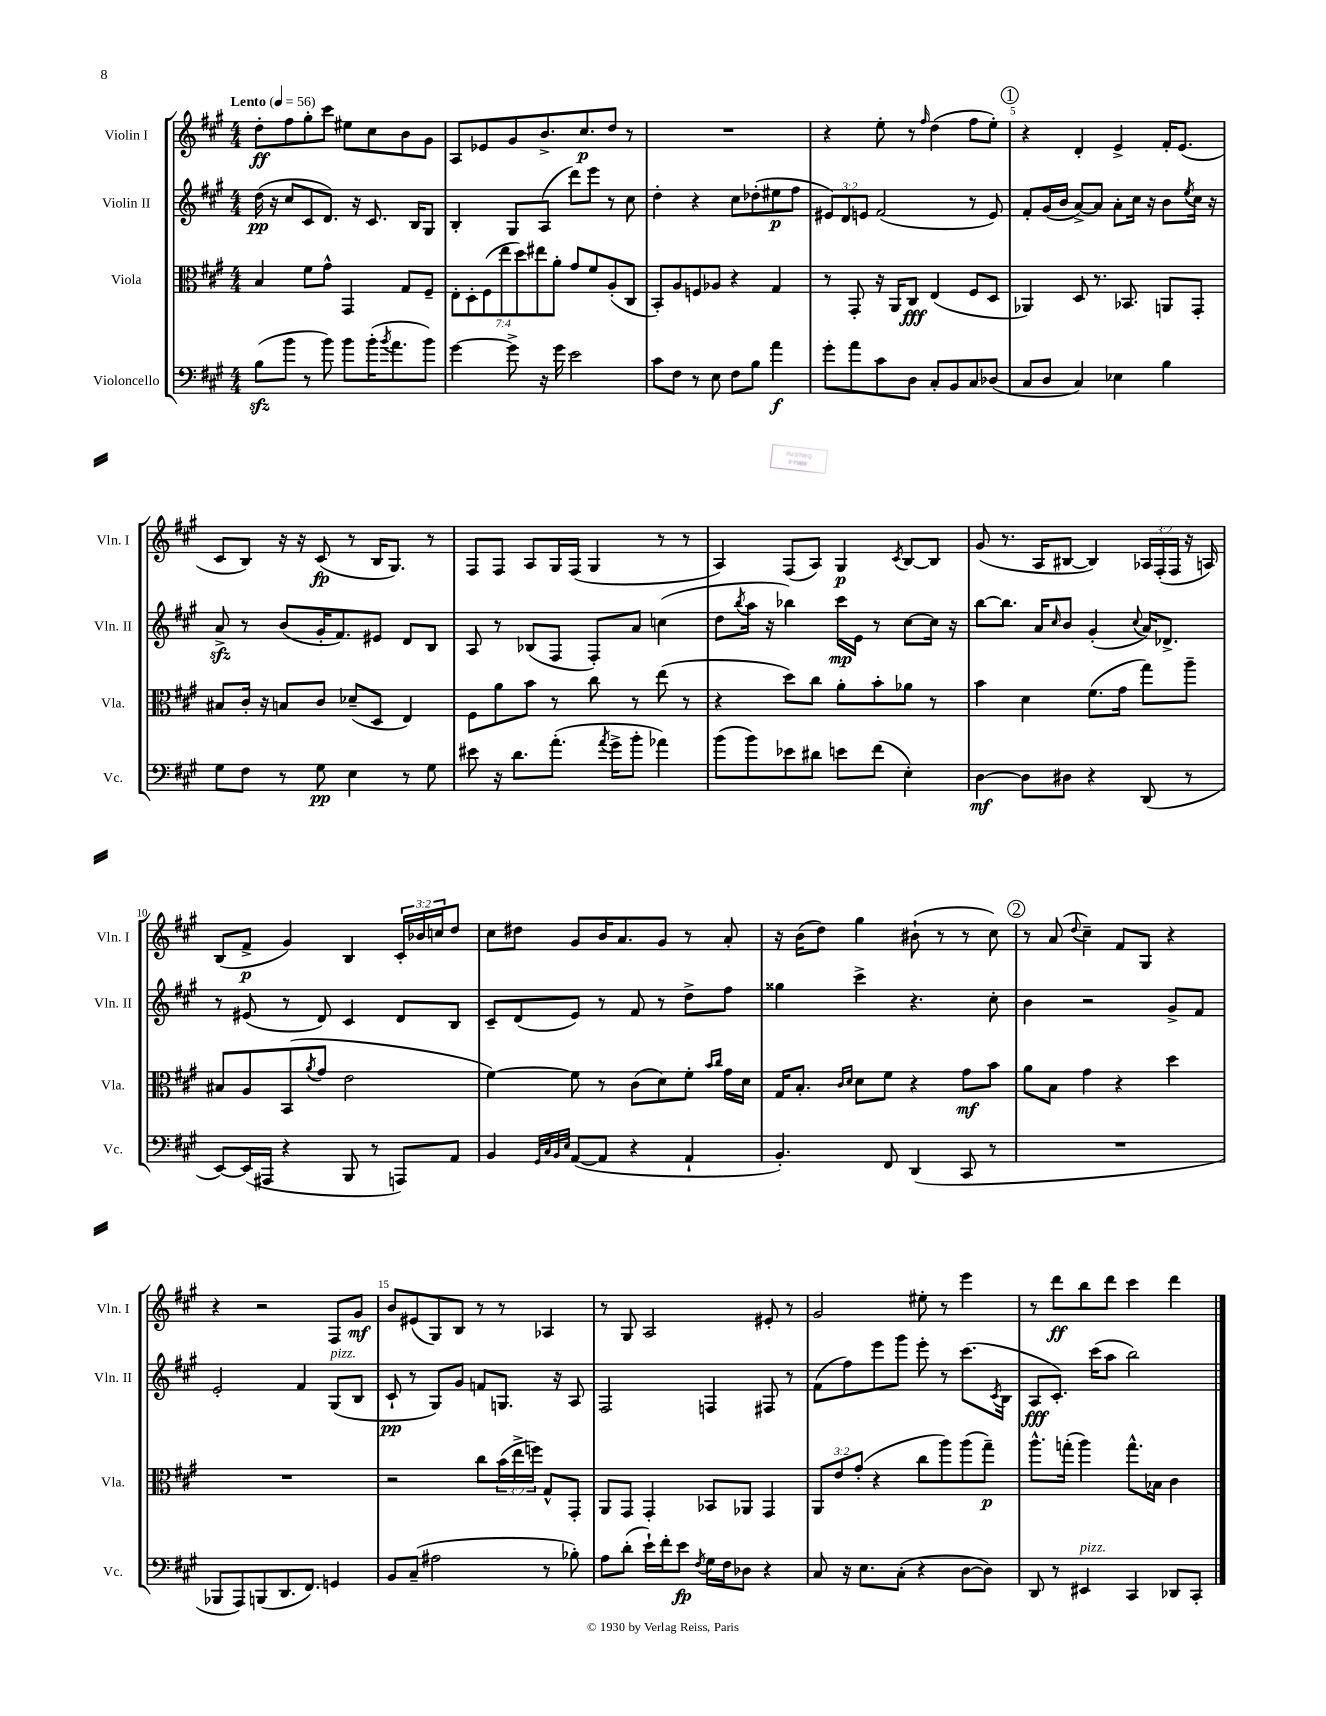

**kern	**dynam	**kern	**dynam	**kern	**dynam	**kern	**dynam
*part4	*part4	*part3	*part3	*part2	*part2	*part1	*part1
*staff4	*staff4	*staff3	*staff3	*staff2	*staff2	*staff1	*staff1
*I"Violoncello	*	*I"Viola	*	*I"Violin II	*	*I"Violin I	*
*I'Vc.	*	*I'Vla.	*	*I'Vln. II	*	*I'Vln. I	*
*clefF4	*	*clefC3	*	*clefG2	*	*clefG2	*
*k[f#c#g#]	*	*k[f#c#g#]	*	*k[f#c#g#]	*	*k[f#c#g#]	*
*M4/4	*	*M4/4	*	*M4/4	*	*M4/4	*
*MM56	*	*MM56	*	*MM56	*	*MM56	*
=1	=1	=1	=1	=1	=1	=1	=1
!	!	!	!	!	!	!LO:TX:a:B:t=Lento	!
(8Bzz\L	.	4B/	.	(16dd\	pp	8dd'\L	ff
.	.	.	.	16r	.	.	.
8b\J	.	.	.	8cc#/L	.	8ff#\	.
8r	.	8f#\L	.	8c#/	.	8gg#'\	.
8b\)	.	8g#^^\J	.	8.d/J)	.	8ccc#\J	.
8b\L	.	4GG#/	.	.	.	8ee#X\L	.
.	.	.	.	16r	.	.	.
(16b'\K	.	.	.	8.c#/	.	8cc#\	.
8qb/	.	.	.	.	.	.	.
8.a\	.	.	.	.	.	.	.
.	.	8G#/L	.	.	.	8b\	.
.	.	.	.	16B/KL	.	.	.
8b\J)	.	8F#~/J	.	8G#/J	.	8g#\J	.
=2	=2	=2	=2	=2	=2	=2	=2
[4g#\	.	14E'\L	.	4B'/	.	8A/L	.
.	.	14D'\	.	.	.	.	.
.	.	.	.	.	.	8e-X/	.
.	.	(14F#\	.	.	.	.	.
.	.	14ee\	.	.	.	.	.
8g#^\]	.	.	.	8G#/L	.	8g#/	.
.	.	14dd\)	.	.	.	.	.
.	.	14ee#X\	.	.	.	.	.
16r	.	.	.	(8A/J	.	8.b^/	.
.	.	14a'\J	.	.	.	.	.
16g#\	.	.	.	.	.	.	.
2e\	.	8g#/L	.	8ddd\L)	.	.	.
.	.	.	.	.	.	8.cc#/	p
.	.	8f#/	.	8eee\J	.	.	.
.	.	(8A'/	.	8r	.	8dd/J	.
.	.	8C#/J	.	8cc#\	.	8r	.
=3	=3	=3	=3	=3	=3	=3	=3
8c#\L	.	8BB'/L)	.	4dd'\	.	1r	.
8F#\J	.	8A/	.	.	.	.	.
8r	.	8Fn/	.	4r	.	.	.
8E\	.	8A-X/J	.	.	.	.	.
8F#\L	.	4r	.	8cc#\L	.	.	.
8B\J	.	.	.	(8dd-X'\	.	.	.
4a\	f	4G#/	.	8ee#X\	p	.	.
.	.	.	.	8ff#\J	.	.	.
=4	=4	=4	=4	=4	=4	=4	=4
8g#'\L	.	8r	.	12e#X/L)	.	4r	.
.	.	.	.	12d/	.	.	.
8a\	.	8GG#'/	.	.	.	.	.
.	.	.	.	12en/J	.	.	.
8c#\	.	16r	.	(2f#/	.	8ee'\	.
.	.	16AA/KL	.	.	.	.	.
8D\J	.	8C#/J	fff	.	.	8r	.
.	.	.	.	.	.	16qqff#/	.
8C#'/L	.	(4E/	.	.	.	(4dd\	.
8BB/	.	.	.	.	.	.	.
8C#/	.	8F#/L	.	8r	.	8ff#\L	.
(8D-X/J	.	8D/J	.	8e/)	.	8ee'\J)	.
!!LO:REH:place=s1:t=1
=5	=5	=5	=5	=5	=5	=5	=5
8C#/L	.	4AA-X/)	.	8f#'/L	.	4r	.
8D/J	.	.	.	(16g#/L	.	.	.
.	.	.	.	16b/JJ	.	.	.
4C#/)	.	8D/	.	[8a^/L)	.	4d'/	.
.	.	8.r	.	8a/J]	.	.	.
4E-X\	.	.	.	8a'\L	.	4e^/	.
.	.	8.BB-X/	.	.	.	.	.
.	.	.	.	16cc#\Jk	.	.	.
.	.	.	.	16r	.	.	.
4B\	.	8AAn/L	.	8b\L	.	16f#'/KL	.
.	.	.	.	.	.	(8.e/J	.
.	.	.	.	8qee/	.	.	.
.	.	8GG#'/J	.	16cc#\Jk	.	.	.
.	.	.	.	16r	.	.	.
!!LO:LB:g=z
=6	=6	=6	=6	=6	=6	=6	=6
8G#\L	.	8B#X/L	.	8azz^/	.	8c#/L	.
8F#\J	.	16c#'/Jk	.	8r	.	8B/J)	.
.	.	16r	.	.	.	.	.
8r	.	8Bn/L	.	(8b/L	.	16r	.
.	.	.	.	.	.	16r	.
8G#\	pp	8c#/J	.	16g#'/K	.	(8c#/	fp
.	.	.	.	8.f#/)	.	.	.
4E\	.	(8d-X~/L	.	.	.	8r	.
.	.	8D/J	.	8e#X/J	.	16B/KL	.
.	.	.	.	.	.	8.G#/J)	.
8r	.	4E/)	.	8d/L	.	.	.
8G#\	.	.	.	8B/J	.	8r	.
=7	=7	=7	=7	=7	=7	=7	=7
8e#X\	.	8F#\L	.	8A/	.	8F#/L	.
16r	.	8a\	.	8r	.	8F#/J	.
8.d\L	.	.	.	.	.	.	.
.	.	8b\J	.	(8B-X/L	.	8A/L	.
(8.a'\J	.	8r	.	8F#/J	.	16G#/L	.
.	.	.	.	.	.	(16F#/JJ	.
.	.	8cc#\	.	8F#'/L)	.	4G#/	.
8qa/	.	.	.	.	.	.	.
16g#^\KL	.	.	.	.	.	.	.
8b'\J	.	8r	.	8a/J	.	.	.
4a-X\)	.	(8ee\	.	(4ccn\	.	8r	.
.	.	8r	.	.	.	8r	.
=8	=8	=8	=8	=8	=8	=8	=8
(8b\L	.	4r	.	8dd\L	.	4A/)	.
.	.	.	.	8qbb/	.	.	.
8b\)	.	.	.	16aa\Jk	.	.	.
.	.	.	.	16r	.	.	.
8e-X\	.	8dd\L)	.	4bb-X\)	.	(8F#/L	.
8d#X\J	.	8cc#\J	.	.	.	8A/J)	.
8en\L	.	8a'\L	.	16ccc#\LL	mp	4G#/	p
.	.	.	.	16e\JJ	.	.	.
(8f#\J	.	8b'\	.	8r	.	.	.
.	.	.	.	.	.	8qc#/	.
4E'\)	.	8a-X\J	.	[8cc#\L	.	[8B/L	.
.	.	8r	.	16cc#\Jk]	.	8B/J]	.
.	.	.	.	16r	.	.	.
=9	=9	=9	=9	=9	=9	=9	=9
[4D\	mf	4b\	.	[8bb\L	.	(8g#/	.
.	.	.	.	8.bb\J]	.	8.r	.
8D\L]	.	4d\	.	.	.	.	.
.	.	.	.	16a/KL	.	16A/KL	.
.	.	.	.	16qqcc#/	.	.	.
8D#X\J	.	.	.	8b/J	.	[8B#X/J	.
4r	.	(8.f#\L	.	(4g#'/	.	4B#/])	.
.	.	16g#\Jk	.	.	.	.	.
.	.	.	.	8qqcc#/	.	.	.
(8DD/	.	8gg#\L)	.	16a/KL)	.	24A-X/LL	.
.	.	.	.	.	.	(24F#'/	.
.	.	.	.	8.d-X^/J	.	.	.
.	.	.	.	.	.	24F#/JJ	.
8r	.	8aa~\J	.	.	.	16r	.
.	.	.	.	.	.	16An/)	.
!!LO:LB:g=z
=10	=10	=10	=10	=10	=10	=10	=10
[8EE/L)	.	8B#X/L	.	8r	.	(8B/L	.
(16EE/L]	.	8A/	.	(8e#X/	.	8f#^/J	p
16AAA#X/JJ	.	.	.	.	.	.	.
4r	.	(8BB/	.	8r	.	4g#/)	.
.	.	8qa/	.	.	.	.	.
.	.	8g#/J	.	8d/)	.	.	.
8BBB/	.	2e\	.	4c#/	.	4B/	.
8r	.	.	.	.	.	.	.
8AAAn/L)	.	.	.	8d/L	.	24c#'/LL	.
.	.	.	.	.	.	24b-X/	.
.	.	.	.	.	.	24ccn/J	.
8AA/J	.	.	.	8B/J	.	8dd/J	.
=11	=11	=11	=11	=11	=11	=11	=11
4BB/	.	[4f#\)	.	8c#~/L	.	8cc#\L	.
.	.	.	.	(8d/	.	8dd#X\J	.
32qqGG#/LLL	.	.	.	.	.	.	.
32qqC#/	.	.	.	.	.	.	.
32qqBB/	.	.	.	.	.	.	.
32qqE/JJJ	.	.	.	.	.	.	.
([8AA/L	.	8f#\]	.	8e/J)	.	8g#/L	.
8AA/J]	.	8r	.	8r	.	16b/K	.
.	.	.	.	.	.	8.a/	.
4r	.	(8c#\L	.	8f#/	.	.	.
.	.	8d\)	.	8r	.	8g#/J	.
4AA`/	.	8f#'\J	.	8dd^\L	.	8r	.
.	.	16qqb/LL	.	.	.	.	.
.	.	16qqcc#/JJ	.	.	.	.	.
.	.	16g#\LL	.	8ff#\J	.	8a'/	.
.	.	16d\JJ	.	.	.	.	.
=12	=12	=12	=12	=12	=12	=12	=12
4.BB'/)	.	16G#/KL	.	4gg##X\	.	16r	.
.	.	8.B'/J	.	.	.	(16b\KL	.
.	.	.	.	.	.	8dd\J)	.
.	.	16qqc#/LL	.	.	.	.	.
.	.	16qqd/JJ	.	.	.	.	.
.	.	8d\L	.	4ccc#^\	.	4gg#\	.
8FF#/	.	8f#\J	.	.	.	.	.
(4DD/	.	4r	.	4.r	.	(8b#X`\	.
.	.	.	.	.	.	8r	.
8CC#/	.	8g#\L	mf	.	.	8r	.
8r	.	8b\J	.	8cc#'\	.	8cc#\)	.
!!LO:REH:place=s1:t=2
=13	=13	=13	=13	=13	=13	=13	=13
1r	.	8a\L	.	4b\	.	8r	.
.	.	8B\J	.	.	.	(8a/	.
.	.	.	.	.	.	8qqdd/	.
.	.	4g#\	.	2r	.	4cc#~\)	.
.	.	4r	.	.	.	8f#/L	.
.	.	.	.	.	.	8G#/J	.
.	.	4dd\	.	8g#^/L	.	4r	.
.	.	.	.	8f#/J	.	.	.
!!LO:LB:g=z
=14	=14	=14	=14	=14	=14	=14	=14
8BBB-X/L	.	1r	.	2e'/	.	4r	.
8AAA/)	.	.	.	.	.	.	.
(8BBBn/	.	.	.	.	.	2r	.
8.DD/	.	.	.	.	.	.	.
.	.	.	.	4f#/	.	.	.
8.FF#/J)	.	.	.	.	.	.	.
!	!	!	!	!LO:TX:a:i:t=pizz.	!	!	!
4GGn/	.	.	.	(8G#/L	.	8F#/L	.
.	.	.	.	8B/J	.	8g#/J	mf
=15	=15	=15	=15	=15	=15	=15	=15
8BB/L	.	2r	.	8c#`/	pp	8b/L	.
(8C#~/J	.	.	.	8r	.	(8e#X/	.
2A#X\	.	.	.	8G#/L)	.	8G#/)	.
.	.	.	.	8g#/J	.	8B/J	.
.	.	8cc#\L	.	8fn/L	.	8r	.
.	.	(24b\L	.	8.Gn/J	.	8r	.
.	.	24ee^\	.	.	.	.	.
.	.	24ffn\JJ)	.	.	.	.	.
8r	.	8G#^^/L	.	.	.	4A-X/	.
.	.	.	.	16r	.	.	.
8B-X'\)	.	8GG#'/J	.	8A/	.	.	.
=16	=16	=16	=16	=16	=16	=16	=16
8A\L	.	8AA/L	.	2F#/	.	8r	.
(8d'\J	.	8GG#/J	.	.	.	8G#/	.
16e`\LL)	.	4GG#'/	.	.	.	2A/	.
16f#'\J	.	.	.	.	.	.	.
8e\J	fp	.	.	.	.	.	.
8qF#/	.	.	.	.	.	.	.
16G#\LL	.	8BB-X/L	.	4Fn/	.	.	.
16F#\J	.	.	.	.	.	.	.
8D-X\J	.	8AA-X/J	.	.	.	.	.
4r	.	4GG#/	.	8F#X/	.	8e#X'/	.
.	.	.	.	8r	.	8r	.
=17	=17	=17	=17	=17	=17	=17	=17
8C#/	.	12AA/L	.	(8f#\L	.	2g#/	.
.	.	12e/	.	.	.	.	.
16r	.	.	.	8ff#\)	.	.	.
.	.	(12g#'/J	.	.	.	.	.
8.E\L	.	.	.	.	.	.	.
.	.	4r	.	8eee\	.	.	.
(8C#'\J	.	.	.	8ggg#\J	.	.	.
4r	.	8cc#\L	.	8eee'\	.	8ee#X'\	.
.	.	8aa\)	.	8r	.	8r	.
[8D\L	.	(8aa\	.	(8.ccc#\L	.	4eee\	.
8D\J])	.	8gg#~\J)	p	.	.	.	.
.	.	.	.	8qc#/	.	.	.
.	.	.	.	16B\Jk	.	.	.
=18	=18	=18	=18	=18	=18	=18	=18
8DD/	.	8.aa^^\L	.	8A/L	fff	8r	.
8r	.	.	.	8.c#'/J)	.	8ddd\L	ff
.	.	(16ggn'\Jk	.	.	.	.	.
!LO:TX:a:i:t=pizz.	!	!	!	!	!	!	!
4EE#X/	.	4aa\)	.	.	.	8bb\	.
.	.	.	.	(16ccc#\KL	.	.	.
.	.	.	.	8aa\J	.	8ddd\J	.
4CC#/	.	8.gg^^\L	.	2bb\)	.	4ccc#\	.
.	.	16B-X\Jk	.	.	.	.	.
8DD-X/L	.	4c#\	.	.	.	4ddd\	.
8CC#'/J	.	.	.	.	.	.	.
==	==	==	==	==	==	==	==
*-	*-	*-	*-	*-	*-	*-	*-
